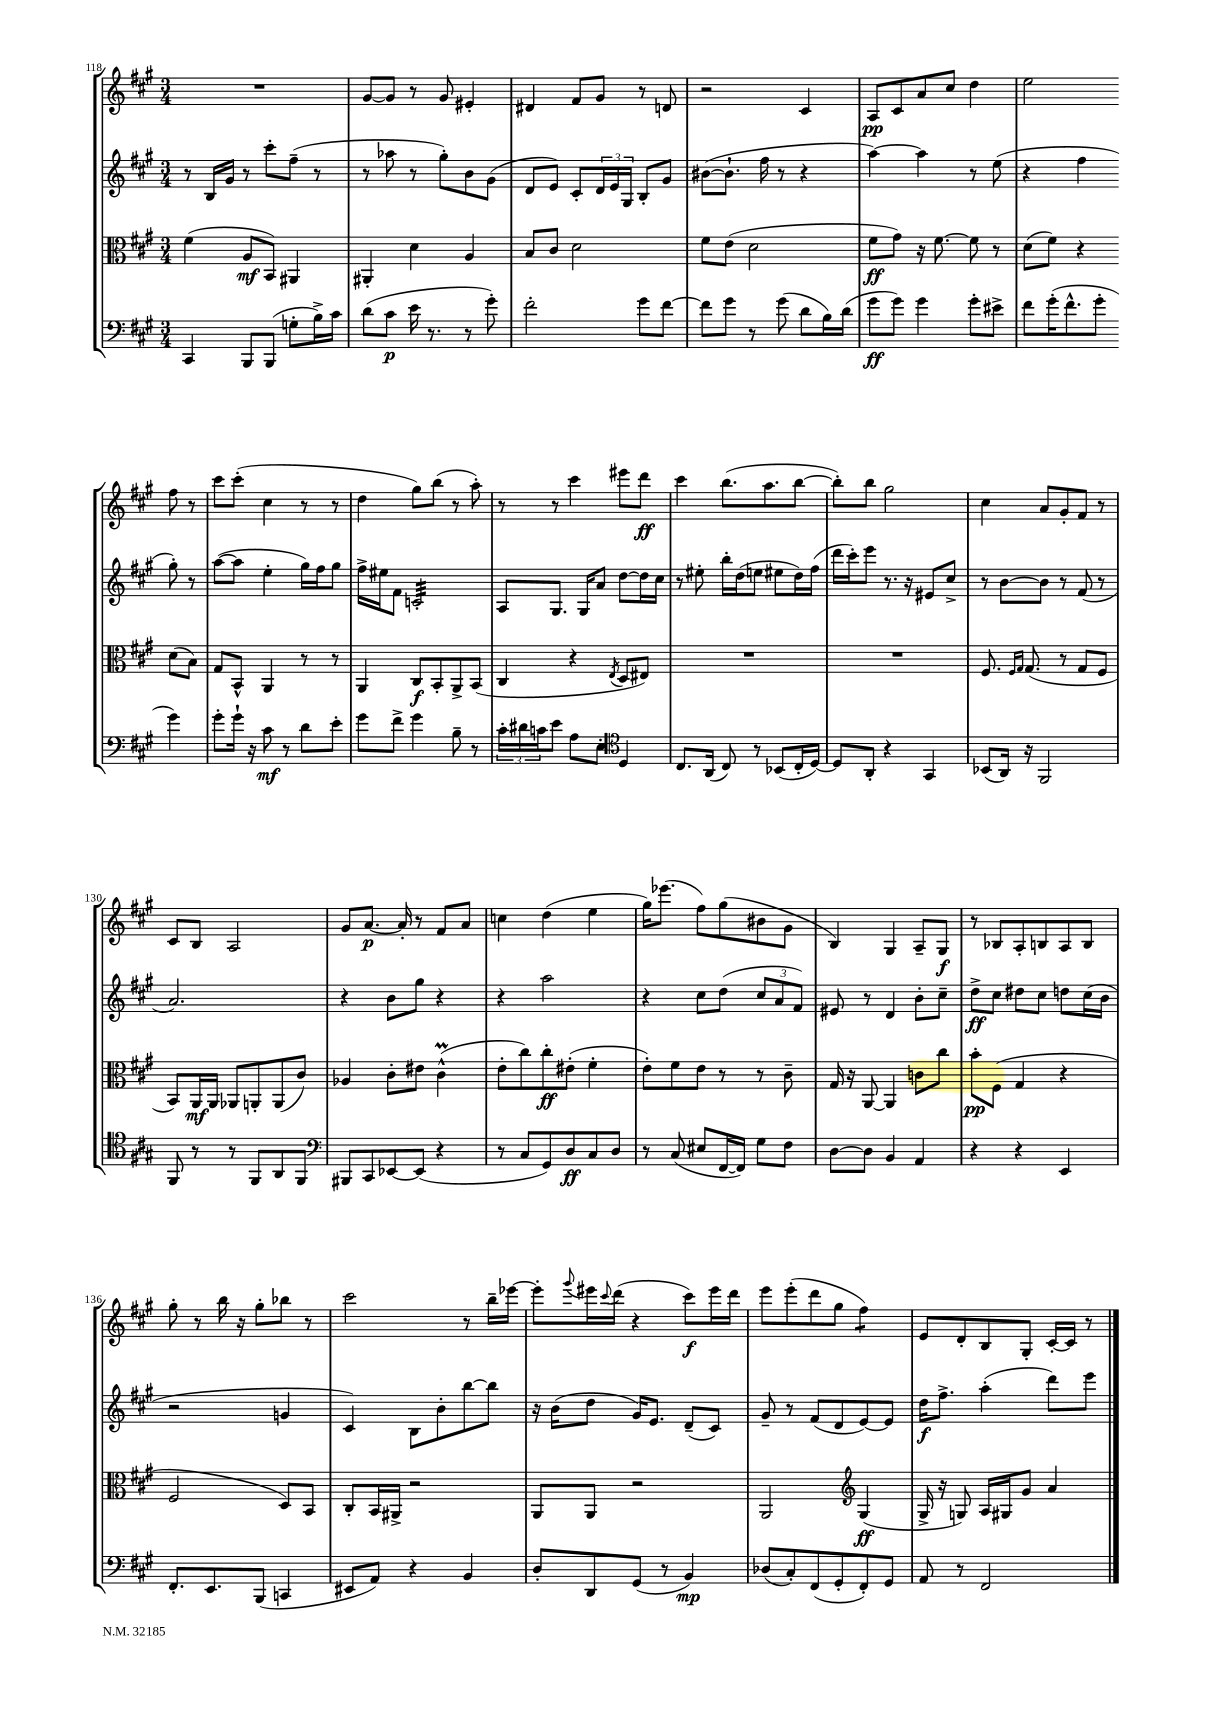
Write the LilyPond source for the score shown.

<<
\new StaffGroup <<
\new Staff = "s0" {
    \clef treble \key a \major \numericTimeSignature \time 3/4
    R2. |
    gis'8~ gis'8 r8 gis'8 eis'4-. |
    dis'4 fis'8 gis'8 r8 d'8 |
    r2 cis'4 |
    a8\pp cis'8 a'8 cis''8 d''4 |
    e''2 fis''8 r8 |
    cis'''8 cis'''8-.( cis''4 r8 r8 |
    d''4 gis''8) b''8( r8 a''8-.) |
    r8 r8 cis'''4 eis'''8 d'''8\ff |
    cis'''4 b''8.( a''8. b''8~ |
    b''8-.) b''8 gis''2 |
    cis''4 a'8 gis'8-. fis'8 r8 |
    cis'8 b8 a2 |
    gis'8 a'8.~\p a'16-. r8 fis'8 a'8 |
    c''4 d''4( e''4 |
    gis''16) ees'''8.( fis''8) gis''8( bis'8 gis'8 |
    b4) gis4 a8-- gis8\f |
    r8 bes8 a8-. b8 a8 b8 |
    gis''8-. r8 b''16 r16 gis''8-. bes''8 r8 |
    cis'''2 r8 b''16-- ees'''16~ |
    ees'''8-. \appoggiatura { gis'''8 } eis'''16 \appoggiatura { cis'''8 } d'''16( r4 cis'''8\f) eis'''16 d'''16 |
    e'''8 e'''8-.( d'''8 gis''8 fis''4:8) |
    e'8 d'8-. b8 gis8-. cis'16~-. cis'16 r8 \bar "|." |
}
\new Staff = "s1" {
    \clef treble \key a \major \numericTimeSignature \time 3/4
    r8 b16 gis'16 r8 cis'''8-. fis''8--( r8 |
    r8 aes''8 r8 gis''8-.) b'8 gis'8( |
    d'8 e'8) cis'8-. \tuplet 3/2 { d'16 e'16 gis16 } b8-. gis'8 |
    bis'8~( bis'8.-! fis''16 r8 r4 |
    a''4~) a''4 r8 e''8( |
    r4 fis''4 gis''8-.) r8 |
    a''8~( a''8 e''4-. gis''16) fis''16 gis''8 |
    fis''16-> eis''16 fis'8 c'2:32-. |
    a8 gis8. gis16 a'8 d''8~ d''16 cis''16 |
    r8 eis''8-. b''16-. d''16( e''8 eis''8 d''16) fis''16( |
    d'''16 cis'''16-.) e'''8 r8. r16 eis'8 cis''8-> |
    r8 b'8~ b'8 r8 fis'8( r8 |
    a'2.) |
    r4 b'8 gis''8 r4 |
    r4 a''2 |
    r4 cis''8 d''8( \tuplet 3/2 { cis''8 a'8 fis'8) } |
    eis'8 r8 d'4 b'8-. cis''8-- |
    d''8->\ff cis''8 dis''8 cis''8 d''8 cis''16( b'16 |
    r2 g'4 |
    cis'4) b8 b'8-. b''8~ b''8 |
    r16 b'16( d''8 gis'16) e'8. d'8--( cis'8) |
    gis'8-- r8 fis'8( d'8 e'8~) e'8 |
    d''16\f fis''8.-> a''4-.( d'''8) e'''8 \bar "|." |
}
\new Staff = "s2" {
    \clef alto \key a \major \numericTimeSignature \time 3/4
    fis'4( a8\mf b,8) ais,4 |
    ais,4-. d'4 a4 |
    b8 cis'8 d'2 |
    fis'8 e'8( d'2 |
    fis'8\ff gis'8) r16 fis'8.~ fis'8 r8 |
    d'8( fis'8) r4 d'8( b8) |
    gis8 b,8-^ a,4 r8 r8 |
    a,4 cis8\f b,8-. a,8-> b,8( |
    cis4 r4 \acciaccatura { e8 } d8 eis8) |
    R2. |
    R2. |
    fis8. \grace { fis16 gis16 } gis8.( r8 gis8 fis8 |
    b,8) a,16\mf a,16 aes,8 a,8-. a,8( cis'8) |
    aes4 cis'8-. eis'8 cis'4-^\prall( |
    e'8-. cis''8) cis''8-.\ff eis'8-.( fis'4-. |
    e'8-.) fis'8 e'8 r8 r8 cis'8-- |
    gis16 r16 a,8~ a,4 c'8 cis''8 |
    b'8-.\pp fis8( gis4 r4 |
    fis2 d8) b,8 |
    cis8-. b,16 ais,16-> r2 |
    a,8 a,8 r2 |
    a,2 \clef treble gis4\ff( |
    gis16-> r16 g8) a16 gis16 gis'8 a'4 \bar "|." |
}
\new Staff = "s3" {
    \clef bass \key a \major \numericTimeSignature \time 3/4
    cis,4 b,,8 b,,8( g8-. b16->) cis'16 |
    d'8( cis'8\p e'16 r8. r8 gis'8-.) |
    fis'2-. gis'8 fis'8~ |
    fis'8 gis'8 r8 gis'8( d'8 b16) d'16( |
    gis'8\ff gis'8) gis'4 gis'8-. eis'8-> |
    fis'8 gis'16-.( fis'8.-^ gis'8-. gis'4) |
    gis'8-. gis'16-! r16 cis'8\mf r8 d'8 e'8-. |
    gis'8 fis'8-> gis'4 b8-- r8 |
    \tuplet 3/2 { cis'16-. dis'16 c'16 } e'8 a8 e8-. \clef tenor d4 |
    cis8. a,16( cis8) r8 bes,8( cis16-. d16~) |
    d8 a,8-. r4 gis,4 |
    bes,8( a,16) r16 fis,2 |
    fis,8 r8 r8 fis,8 a,8 fis,8 |
    \clef bass bis,,8 cis,8 ees,8~ ees,8( r4 |
    r8 cis8 gis,8) d8\ff cis8 d8 |
    r8 cis8( eis8 fis,16~ fis,16) gis8 fis8 |
    d8~ d8 b,4 a,4 |
    r4 r4 e,4 |
    fis,8.-. e,8. b,,8( c,4 |
    eis,8 a,8) r4 b,4 |
    d8-. d,8 gis,8( r8 b,4\mp) |
    des8( cis8-.) fis,8( gis,8-. fis,8-.) gis,8 |
    a,8 r8 fis,2 \bar "|." |
}
>>
>>
\layout { \context { \Score currentBarNumber = #118 } }
